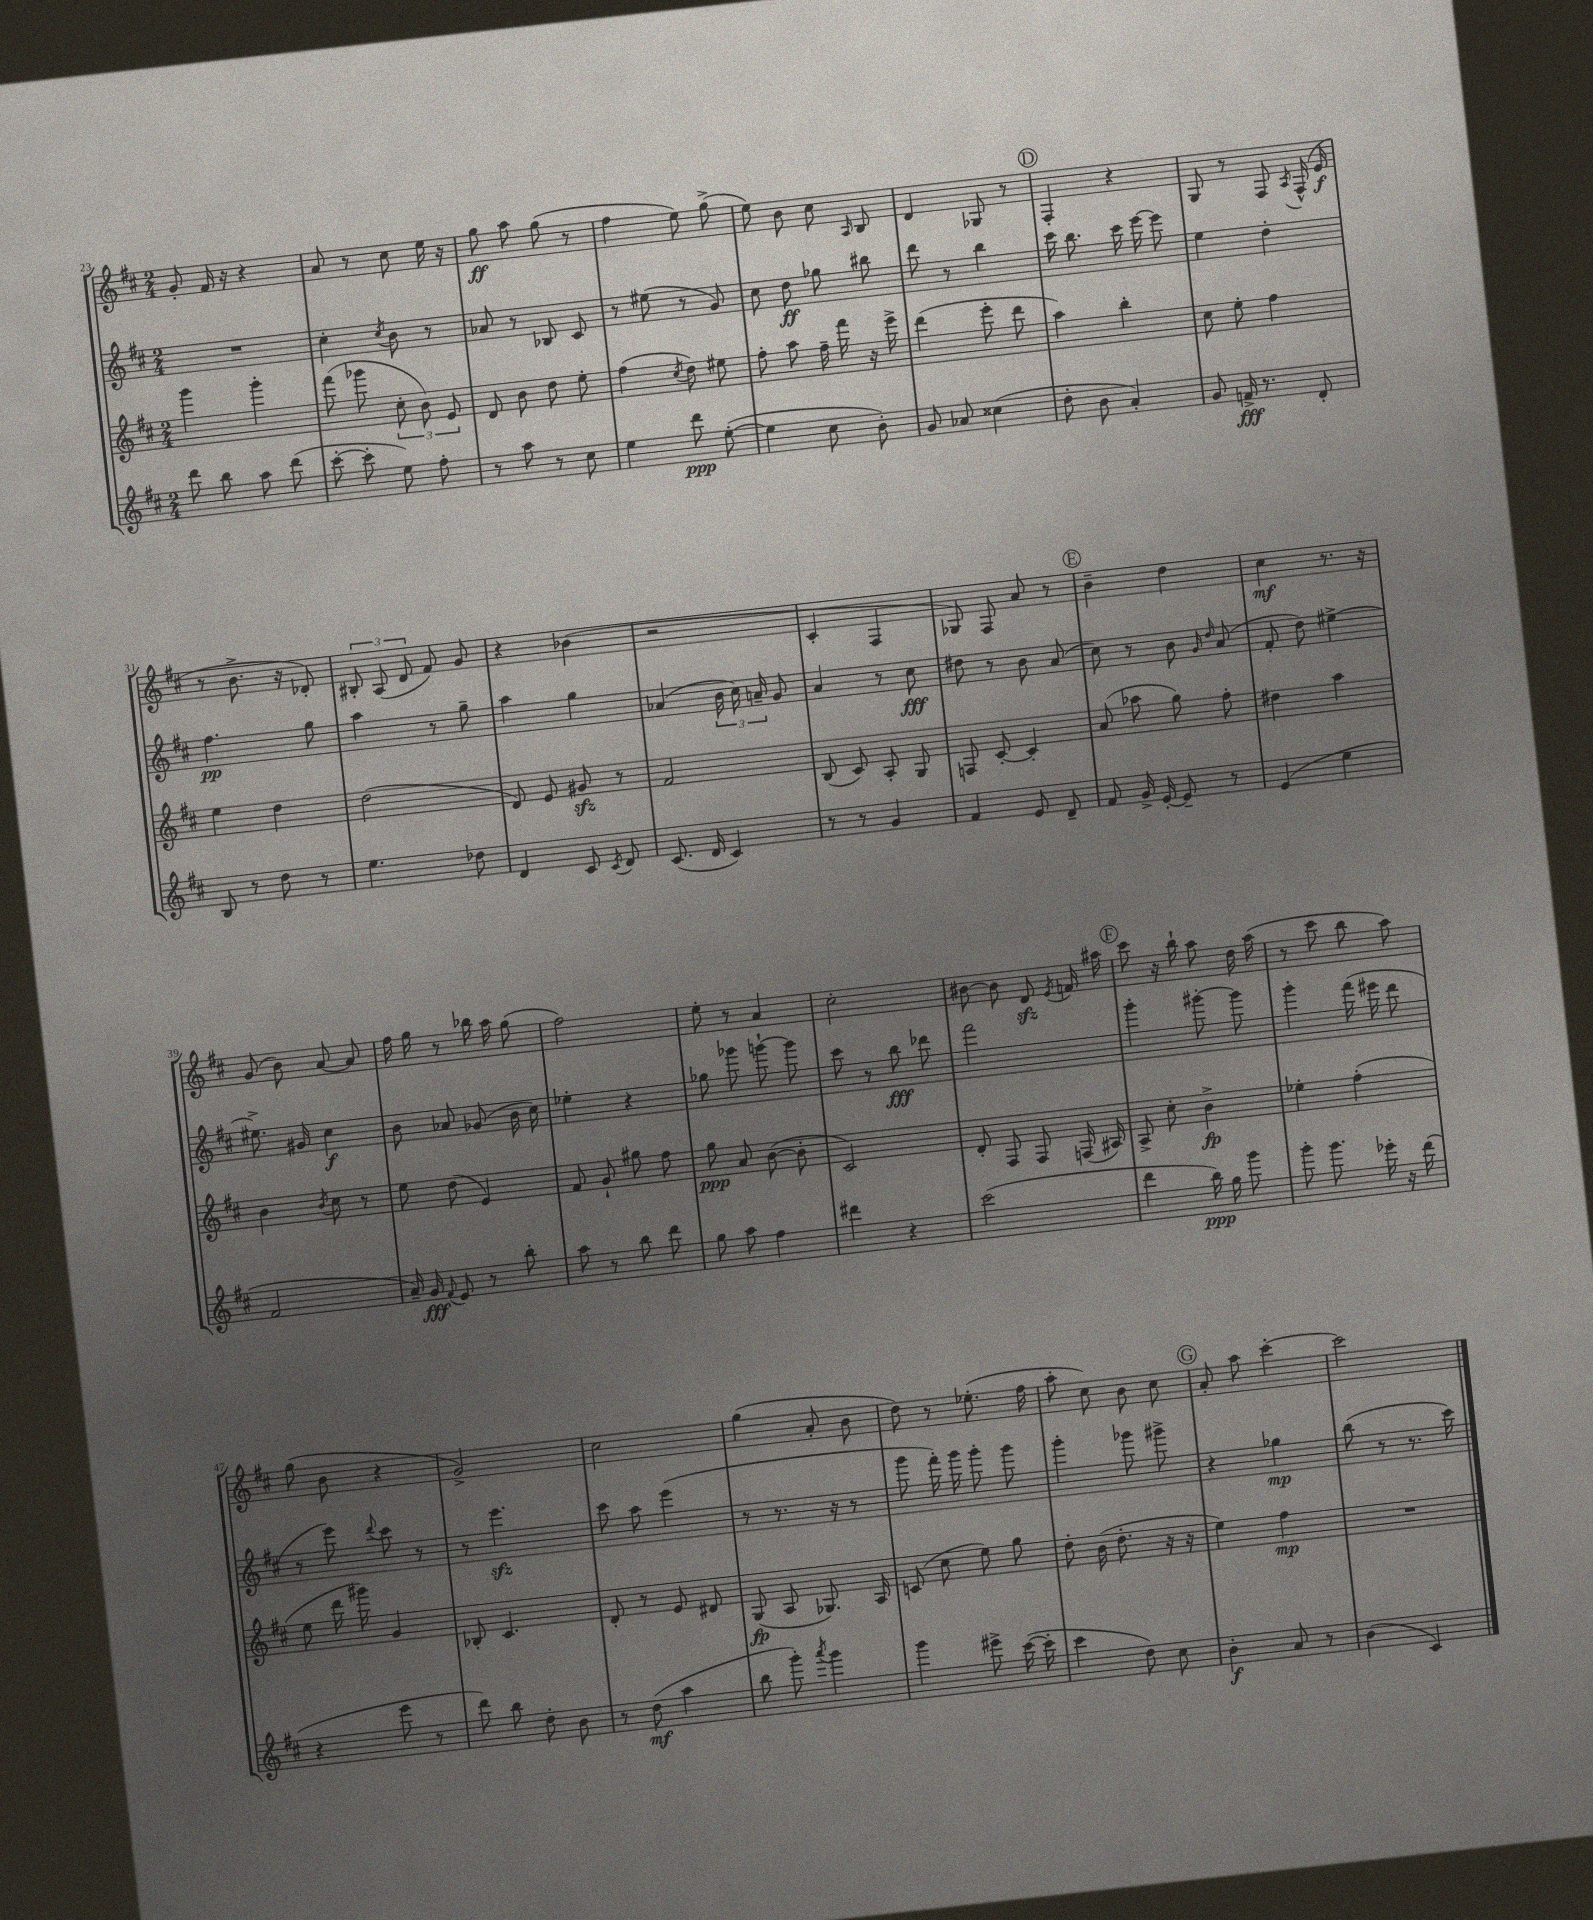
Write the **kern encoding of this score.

**kern	**kern	**kern	**kern
*staff4	*staff3	*staff2	*staff1
*clefG2	*clefG2	*clefG2	*clefG2
*k[f#c#]	*k[f#c#]	*k[f#c#]	*k[f#c#]
*M2/4	*M2/4	*M2/4	*M2/4
8ddd\	4ggg\	2r	8g'/
8bb\	.	.	16f#/
.	.	.	16r
8aa\	4ggg'\	.	4r
(8ddd\	.	.	.
=	=	=	=
[8ccc#'\	(8fff#\	4cc#'\	8a/
8ccc#'\]	8ggg-\	.	8r
.	.	8qcc#/	.
8ee\)	12cc#'\	8b\	8cc#\
.	12b\)	.	.
8ff#'\	.	8r	16ee\
.	12e/	.	.
.	.	.	16r
=	=	=	=
8r	8d/	8a-/	8gg\
8aa\	8b\	8r	8aa\
8r	8dd\	8B-/	(8gg\
8cc#\	8ee'\	8c#/	8r
=	=	=	=
4ee\	(4ff#\	8r	4ff#\
.	.	(8ee#\	.
.	8qcc#/	.	.
8ddd\	8dd\)	8r	8ee\)
([8ee'\	8ee#\	8g/)	(8gg^\
=	=	=	=
4ee\]	8ff#'\	8cc#\	8ee\)
.	8aa\	8dd\	8b\
8cc#\	16ff#~\	8gg-\	8cc#\
.	16fff#\	.	.
.	.	.	16qqA/
8b'\)	16r	8bb#\	8B/
.	16eee^\	.	.
=	=	=	=
8g/	(4ddd\	8ddd\	4d/
8a-/	.	8r	.
(4cc##\	8eee'\	4bb\	8G-/
.	8ddd\	.	8r
=	=	=	=
8dd'\	4aa\)	16ccc#\	4F#'/
.	.	8.bb\	.
8b\	.	.	.
4a'/)	4bb'\	16ccc#\	4r
.	.	[16eee\	.
.	.	8eee\]	.
=	=	=	=
8g/	8cc#\	4ee\	8G/
16f^/	8ee'\	.	8r
8.r	.	.	.
.	4ff#\	4dd'\	8F#/
.	.	.	8qA/
8d'/	.	.	(16F#^^/
.	.	.	16e/
=	=	=	=
8B/	4ee\	4.ff#\	8r
8r	.	.	8.b^\
8dd\	4dd\	.	.
.	.	.	16r
8r	.	8gg\	8d-'/)
=	=	=	=
4.ee\	(2dd\	4aa\	12B#'/
.	.	.	(12A/
.	.	.	12d/
.	.	8r	8f#/)
8dd-\	.	8gg~\	8g/
=	=	=	=
4d/	8d/)	4aa\	4r
.	8e/	.	.
8c#/	8g#/	4gg\	(4b-\
8qc#/	.	.	.
8d/	8r	.	.
=	=	=	=
(8.c#/	2f#/	(4a-/	2r
16d/	.	.	.
4c#/)	.	24b\	.
.	.	24cc#\)	.
.	.	24a~/	.
.	.	8g/	.
=	=	=	=
8r	(8B/	4a/	4c#'/
8r	8c#/)	.	.
4g/	8A'/	8r	4F#/
.	8G/	8cc#\	.
=	=	=	=
4f#/	8F/	8dd#\	8G-/)
.	[8c#'/	8r	8F#/
8e/	4c#'/]	8b\	8a/
8d~/	.	(8a/	8r
=	=	=	=
8f#/	(8a/	8cc#\)	4b~\
16g^/	8aa-\	8r	.
[16e'/	.	.	.
8e~/]	8gg\)	8b\	4dd\
.	.	16qqg/	.
.	.	16qqdd/	.
8r	8ff#'\	(8a/	.
=	=	=	=
(4e/	4dd#\	8f#'/	4cc#\
.	.	8dd\)	.
4ee\	4aa\	[4ee#^\	8.r
.	.	.	16r
=	=	=	=
2f#/	4b\	8.ee#^\]	(8g/
.	.	.	8b\)
.	.	16g#/	.
.	8qb/	.	.
.	8cc#\	4cc#\	[8a/
.	8r	.	8a/]
=	=	=	=
16a~/)	8ee\	8b\	16ff#\
16g/	.	.	16gg\
8qqf#/	.	.	.
8e/	(8dd\	8a-/	8r
8r	4e/)	(8g-/	16bb-\
.	.	.	16aa\
8bb'\	.	16b\	(8gg\
.	.	16cc#\)	.
=	=	=	=
8aa\	8f#/	4ee-'\	2ff#\)
8r	8g`/	.	.
8bb\	8gg#\	4r	.
8ddd\	8ff#\	.	.
=	=	=	=
8gg\	8gg\	8gg-\	8ee'\
8aa\	8a/	8ggg-\	8r
4ff#\	([8b\	[8ggg`\	4a/
.	8b'\]	8ggg\]	.
=	=	=	=
4ddd#\	2c#/)	8ccc#\	2cc#'\
.	.	8r	.
4r	.	8bb\	.
.	.	8ddd-\	.
=	=	=	=
(2ccc#\	8d'/	2fff#\	[8b#\
.	8F#/	.	8b#\]
.	8F#/	.	8d/
.	.	.	8qe/
.	(16F/	.	16f/
.	16A#/)	.	16aa#\
=	=	=	=
4ddd\	8A^/	4ggg'\	8ccc#\
.	8cc#'\	.	16r
.	.	.	16bb`\
16bb\)	4b^\	[8ggg#'\	8aa\
16gg\	.	.	.
8ggg\	.	8ggg#\]	16dd\
.	.	.	(16aa\
=	=	=	=
8ggg'\	4ee-'\	4ggg'\	8r
8.ggg\	.	.	8ccc#\
.	(4ff#'\	(16fff#\	8bb\
16eee-'\	.	16eee#\	.
16r	.	8ddd\	8aa\)
(16ddd\	.	.	.
=	=	=	=
4r	8ee\	8r	(8gg\
.	16ddd\	8eee\)	8b\
.	16ggg#\)	.	.
.	.	8qqddd/	.
8eee\	4g/	8ccc#\	4r
8r	.	8r	.
=	=	=	=
8ddd\)	8B-'/	8r	2g^/)
8bb\	4.c#/	4.eee\	.
8dd'\	.	.	.
8b\	.	.	.
=	=	=	=
8r	8d'/	8ccc#\	2cc#\
(8dd\	8r	8aa\	.
4aa\	8e/	(4eee\	.
.	8d#/	.	.
=	=	=	=
8bb\	(8G/	8r	(4gg\
8ggg'\)	8A/	8.r	.
8qaaa/	.	.	.
4ggg\	8.G-/)	.	8a'/
.	.	16r	.
.	.	8r	8b\
.	16A/	.	.
=	=	=	=
4ggg\	(8c/	8ggg\	8dd\)
.	8cc#\	16fff#'\)	8r
.	.	16ggg\	.
8eee#^\	8ee\)	8ggg'\	(8.ee-'\
([16ccc#\	8gg\	8ggg\	.
16ccc#'\]	.	.	16ff#\
=	=	=	=
4ccc#\	8dd'\	4ggg'\	8aa'\
.	(16b\	.	8cc#\)
.	8.dd'\	.	.
8dd\)	.	8ggg-\	8b\
8cc#\	16r	8ggg#^\	8cc#\
.	16r	.	.
=	=	=	=
4b'\	4ee\)	4r	8a'/
.	.	.	8aa\
8a/	4ff#\	4gg-\	[4ccc#'\
8r	.	.	.
=	=	=	=
(4b\	2r	(8bb\	2ccc#\]
.	.	8r	.
4c#/)	.	8.r	.
.	.	16ccc#\)	.
==	==	==	==
*-	*-	*-	*-
